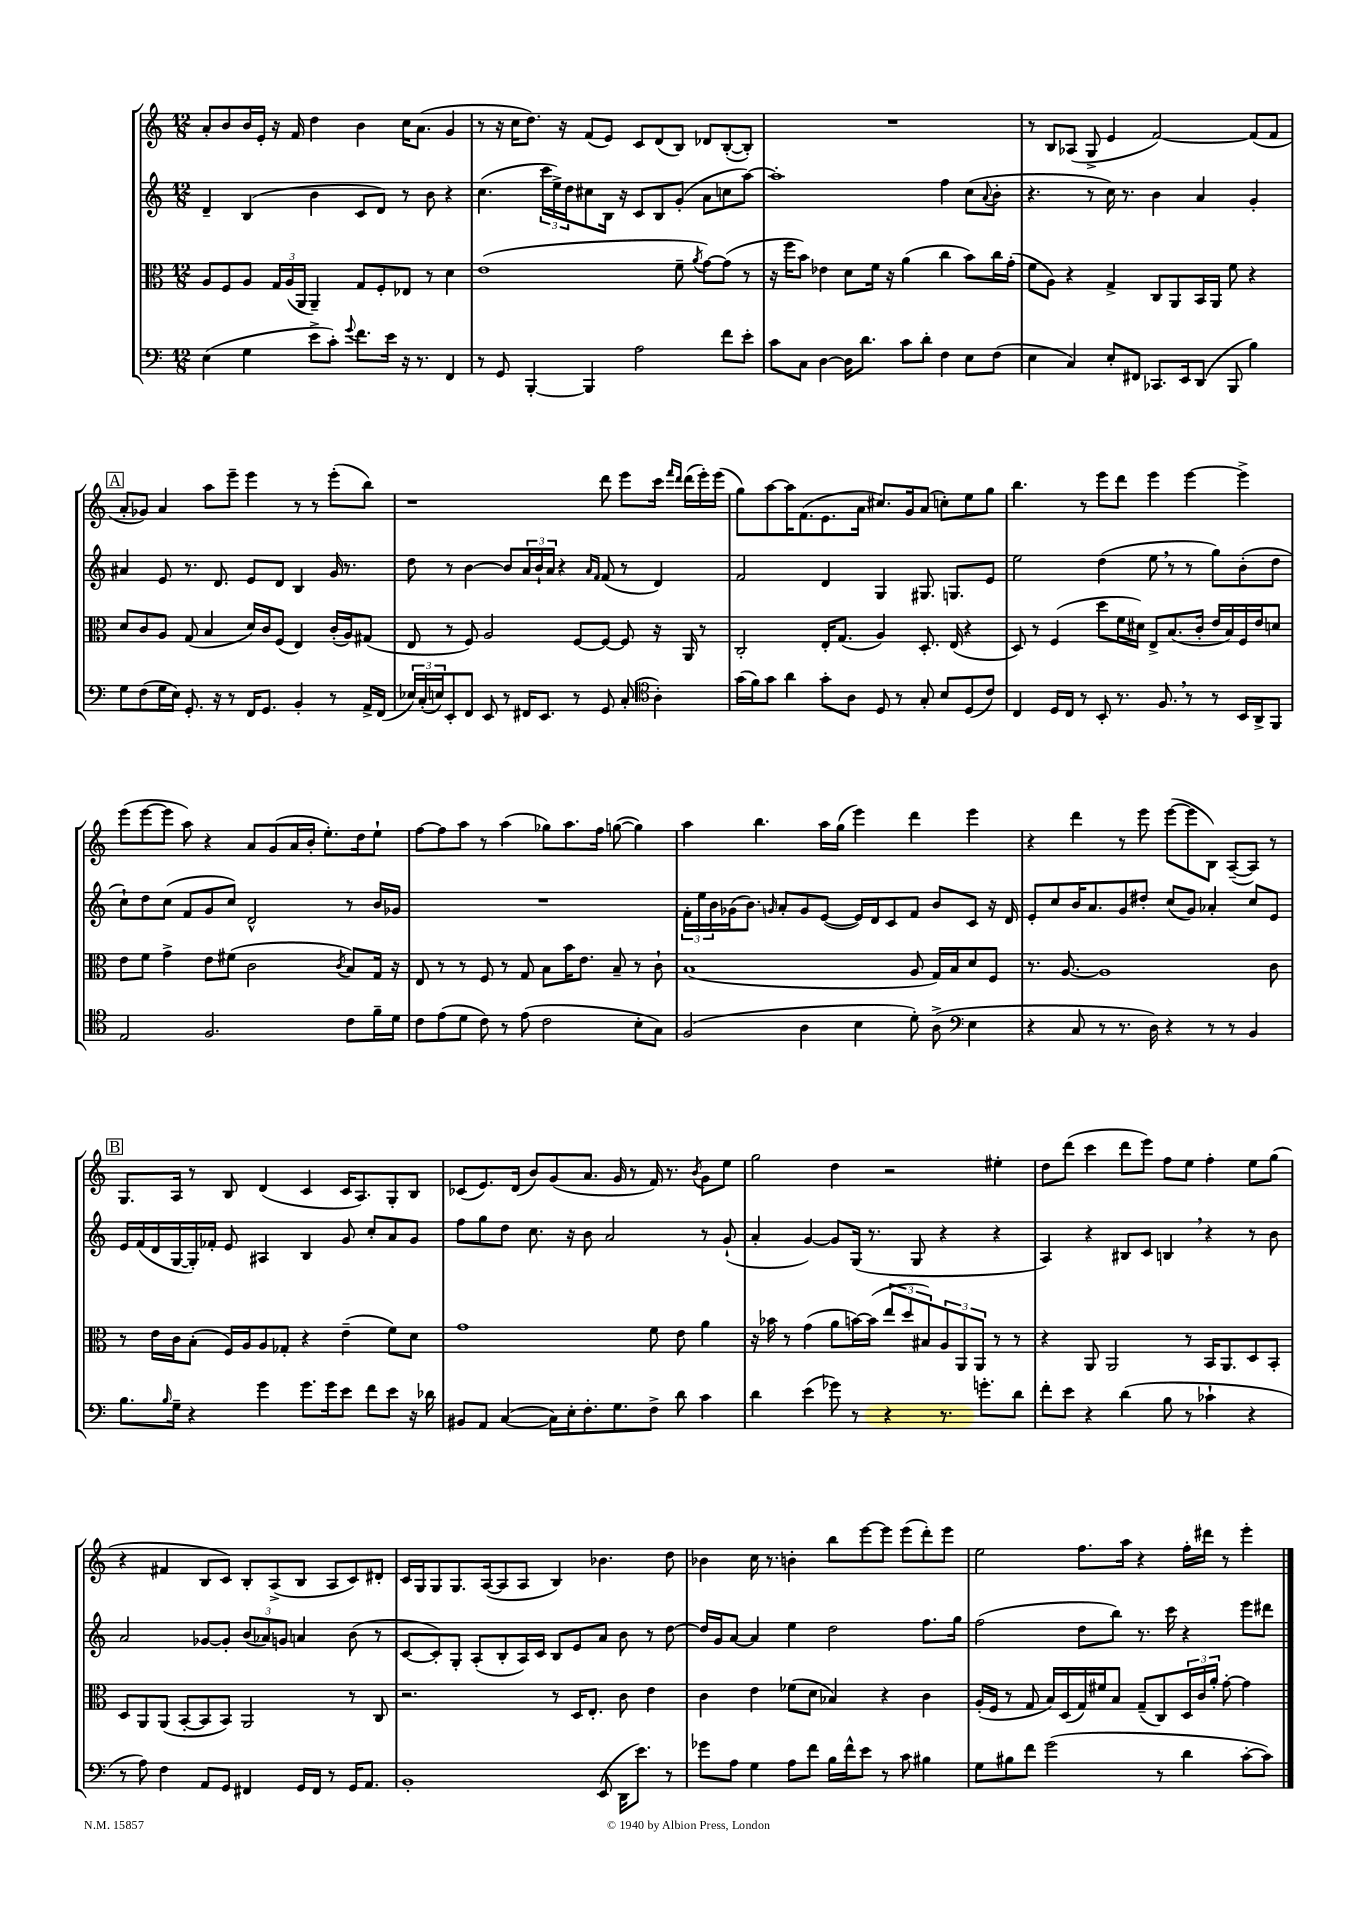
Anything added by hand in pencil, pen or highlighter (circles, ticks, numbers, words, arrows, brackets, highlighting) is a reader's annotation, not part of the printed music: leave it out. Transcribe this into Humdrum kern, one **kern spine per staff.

**kern	**kern	**kern	**kern
*part4	*part3	*part2	*part1
*staff4	*staff3	*staff2	*staff1
*clefF4	*clefC3	*clefG2	*clefG2
*k[]	*k[]	*k[]	*k[]
*M12/8	*M12/8	*M12/8	*M12/8
=1	=1	=1	=1
(4E\	8A/L	4d~/	8a'/L
.	8F/	.	8b/
4G\	8A/J	(4B/	16b/L
.	.	.	16e'/JJ
.	24G/LL	.	16r
.	(24A/	.	.
.	.	.	16f/
.	24AA/JJ	.	.
8e^\L	4AA~/)	4b\	4dd\
8c'\J)	.	.	.
8qqg/	.	.	.
8.f\L	8G/L	8c/L	4b\
.	8F'/	8d/J)	.
16e\Jk	.	.	.
16r	8E-X/J	8r	16cc\KL
8.r	.	.	(8.a\J
.	8r	8b\	.
4FF/	4d\	4r	4g/
=2	=2	=2	=2
8r	(1e	(4.cc\	8r
8GG/	.	.	16r
.	.	.	16cc\KL
[4BBB'/	.	.	8.dd\J)
.	.	24ccc\LL	.
.	.	24ee^\)	.
.	.	.	16r
.	.	24dd\J	.
4BBB/]	.	8cc#X\	(8f/L
.	.	16B\Jk	8e/J)
.	.	16r	.
2A\	.	8c/L	8c/L
.	.	8B/	(8d/
.	8f~\	(8g'/J	8B/J)
.	8qa/	.	.
.	[8g\L)	8a\L	8d-X/L
8f\L	(8g\J]	8ccn\	([8B'/
8e'\J	8r	[8aa\J)	8B'/J])
=3	=3	=3	=3
8c\L	16r	1aa']	1.r
.	16ff\KL	.	.
8C\J	8b\J)	.	.
[4D\	4e-X\	.	.
16D\KL]	8d\L	.	.
8.d\J	.	.	.
.	16f\Jk	.	.
.	16r	.	.
8c\L	(4a\	.	.
8d'\J	.	.	.
4F\	4cc\	4ff\	.
8E\L	8b\L)	(8cc\L	.
.	.	8qqa/	.
(8F\J	16cc\L	8b'\J	.
.	(16g'\JJ	.	.
=4	=4	=4	=4
4E\	8f\L	4.r	8r
.	8A\J)	.	8B/L
4C/)	4r	.	(8A-X/J
.	.	8r	8G^/
8E'/L	4G^/	16cc\)	4e/
.	.	8.r	.
8FF#X/J	.	.	.
8.CC-X/L	8C/L	4b\	[2f/)
.	8AA/	.	.
16EE/k	.	.	.
(8DD/J	16BB/L	4a/	.
.	16AA/JJ	.	.
8BBB/	8f\	.	.
4B\)	4r	4g'/	(8f/L]
.	.	.	8f/J
!!LO:LB:g=z
!!LO:REH:place=s1:t=A
=5	=5	=5	=5
8G\L	8d/L	4a#X/	8a'/L
(8F\	8c/	.	8g-X/J)
16G\L	8A/J	8e/	4a/
16E\JJ)	.	.	.
8.GG'/	(8G/	8.r	.
.	4B/	.	8aa\L
16r	.	8.d/	.
8r	.	.	8eee~\J
16FF/KL	16d/LL)	8e/L	4eee\
8.GG/J	16c/J	.	.
.	(8F/J	8d/J	.
4BB'/	4E/)	4B/	8r
.	.	.	8r
8r	(16c'/LL	16g/	(8eee'\L
.	16A/J)	8.r	.
16AA^/LL	(8G#X/J	.	8bb\J)
(16FF/JJ	.	.	.
=6	=6	=6	=6
24E-X/LL)	8E/	8dd\	1r
(24C'/	.	.	.
24En/J)	.	.	.
8EE'/	8r	8r	.
8FF/J	8F/)	[4b\	.
8EE/	2A/	.	.
8r	.	8b/L]	.
16FF#X/KL	.	24a/L	.
.	.	24b`/	.
8.EE/J	.	.	.
.	.	24a/JJ	.
.	.	4r	.
8r	[8F/L	.	.
.	.	16qqa/LL	.
.	.	16qqf/JJ	.
8GG/	8F/J_	(8f/	8ddd\
(8C'/	8F/]	8r	8eee\L
*clefC4	*	*	*
4A'\)	16r	4d/)	16ccc\Jk
.	.	.	16qqfff/LL
.	.	.	16qqddd/JJ
.	16AA/	.	(16ddd\LL
.	8r	.	16eee'\)
.	.	.	(16eee\JJ
=7	=7	=7	=7
(16g\LL	2C'/	2f/	8gg\L)
16f\J)	.	.	.
8g\J	.	.	[8aa\
4a\	.	.	16aa\K]
.	.	.	(8.f\
8g'\L	16E'/KL	4d/	8.e\
.	(8.G/J	.	.
8A\J	.	.	.
.	.	.	16a\Jk
8D/	4A/)	4G/	8.cc#X/L)
8r	.	.	.
.	.	.	16g/k
8G'/	8.D'/	8.G#X/	(8a/J
8B/L	.	.	8ccn'\L)
.	(16E/	8.Gn/L	.
(8D/	4r	.	8ee\
8c/J)	.	8e/J	8gg\J
=8	=8	=8	=8
4C/	8D/)	2ee\	4.bb\
.	8r	.	.
16D/LL	(4F/	.	.
16C/JJ	.	.	.
8r	.	.	8r
8BB'/	8dd\L	(4dd\	8eee\L
8.r	16f\L	.	8ddd\J
.	16d#X\JJ)	.	.
.	8E^/L	8ee,\	4eee\
8.F,/	.	.	.
.	(8.B/	8r	.
8r	.	8r	[4eee\
.	16c'/Jk	.	.
8r	16e/LL	8gg\L)	.
.	16B/)	.	.
16BB/LL	16F/	(8b'\	4eee^\]
16AA^/J	16e/J	.	.
8FF/J	8dn/J	8dd\J	.
!!LO:LB:g=z
=9	=9	=9	=9
2E/	8e\L	8cc`\L)	(8eee\L
.	8f\J	8dd\	[8eee\
.	4g^\	(8cc\J	8eee\J]
.	.	8f/L	8aa\)
2.F/	8e\L	8g/	4r
.	(8f#X\J	8cc/J)	.
.	2c\	2d^^/	8a/L
.	.	.	(8g/
.	.	.	16a/L
.	.	.	16b'/JJ
.	.	.	8.ee'\L)
.	8qc/	.	.
8c\L	8B/L)	8r	.
.	.	.	16dd\k
16f~\L	16G/Jk	16b/LL	8ee`\J
16d\JJ	16r	16g-X/JJ	.
=10	=10	=10	=10
8c\L	8E/	1.r	[8ff\L
(8e\	8r	.	8ff\]
8d\J	8r	.	8aa\J
8c\)	8F/	.	8r
8r	8r	.	(4aa\
(8e\	8G/	.	.
2c\	8B\L	.	8gg-X\L)
.	16b\K	.	8.aa\
.	8.e\J	.	.
.	.	.	16ff\Jk
.	8B~/	.	([8ggn\
8B'\L	8r	.	4gg\])
8G\J)	8c`\	.	.
=11	=11	=11	=11
(2F/	(1B	24f'\LL	4aa\
.	.	24ee\	.
.	.	24b\	.
.	.	(16g-X\J	.
.	.	8.b\J)	.
.	.	.	4.bb\
.	.	16qqgn/	.
.	.	8a'/L	.
4A\	.	8g/	.
.	.	([8e/J	16aa\LL
.	.	.	(16gg\JJ
4B\	.	16e/LL])	4eee\)
.	.	16d/J	.
.	.	8c/	.
8d'\)	8A/	8f/J	4ddd\
(8A^\	16G/LL)	8b/L	.
.	16B/J	.	.
*clefF4	*	*	*
4E\	8d/	8c/J	4eee\
.	8F/J	16r	.
.	.	16d/	.
=12	=12	=12	=12
4r	8.r	8e'/L	4r
.	.	8cc/	.
.	[8.A/	.	.
8C/	.	16b/K	4ddd\
.	.	8.a/	.
8r	1A]	.	.
8.r	.	8g/	8r
.	.	8dd#X'/J	8eee\
16D\)	.	.	.
4r	.	(8cc/L	([8eee\L
.	.	8g/J)	8eee\]
8r	.	4a-X'/	8B\J)
8r	.	.	([8A~/L
4BB/	.	8cc/L	8A/J])
.	8c\	8e/J	8r
!!LO:LB:g=z
!!LO:REH:place=s1:t=B
=13	=13	=13	=13
8.B\L	8r	16e/LL	8.G/L
.	.	(16f/	.
.	16e\LL	16d/	.
16qqB/	.	.	.
16G~\Jk	16c\J	[16G/	16A/Jk
4r	(8B'\J	16G'/])	8r
.	.	16f-X'/JJ	.
.	16F/LL)	8e/	8B/
.	16A/J	.	.
4g\	8A/	4A#X/	(4d/
.	8G-X'/J	.	.
8.g\L	4r	4B/	4c/
16g\k	.	.	.
8e\J	(4e~\	8g/	16c/KL
.	.	.	8.A/)
8f\L	.	8cc'/L	.
8e\J	8f\L)	8a/	8G'/
16r	8d\J	8g/J	8B/J
16d-X\	.	.	.
=14	=14	=14	=14
8BB#X/L	1g	8ff\L	(8c-X/L
8AA/J	.	8gg\	8.e/)
([4C/	.	8dd\J	.
.	.	.	(16d/Jk
.	.	8.cc\	8b/L)
16C\LL])	.	.	(8g/
16E'\J	.	16r	.
8.F'\	.	8b\	8.a/J
.	.	2a/	.
8.G\	.	.	16g/
.	.	.	8r
8F^\J	8f\	.	16f/)
.	.	.	8.r
8d\	8e\	.	.
.	.	.	8qb/
4c\	4a\	8r	8g\L
.	.	(8g`/	8ee\J
=15	=15	=15	=15
4d\	16r	4a'/	2gg\
.	16b-X\	.	.
.	8r	.	.
(4e\	(4g\	[4g/)	.
8g-X\)	8a\L	8g/L]	4dd\
8r	[16bn\L)	(16G/Jk	.
.	(16b\JJ]	8.r	.
4r	12ee/L	.	2r
.	12dd/	.	.
.	.	8G/	.
.	12B#X/)	.	.
8.r	12A/	4r	.
.	12AA/	.	.
.	12AA/J	.	.
8.gn'\L	.	.	.
.	8r	4r	4ee#X'\
8d\J	8r	.	.
=16	=16	=16	=16
8f'\L	4r	4A/)	8dd\L
8e\J	.	.	(8ddd\J
4r	8AA/	4r	4ccc\
.	2AA/	.	.
(4d\	.	8B#X/L	8ddd\L
.	.	8c/J	8eee\J)
8B\	.	4Bn,/	8ff\L
8r	8r	.	8ee\J
4c-X`\	16BB/KL	4r	4ff'\
.	8.AA/	.	.
4r	8D/	8r	8ee\L
.	8BB'/J	8b\	(8gg\J
!!LO:LB:g=z
=17	=17	=17	=17
8r	8D/L	2a/	4r
8A\)	8AA/	.	.
4F\	(8AA/J	.	4f#X/
.	[8BB'/L	.	.
8AA/L	8BB/]	[8g-X/L	8B/L
8GG/J	8BB/J)	8g-'/J]	8c/J)
4FF#X/	2AA/	(12b/L	8B'/L
.	.	12a-X/)	.
.	.	.	(8A^/
.	.	12gn/J	.
16GG/LL	.	4an/	8B/J
16FF#/JJ	.	.	.
8r	.	.	8A/L
16GG/KL	8r	(8b\	8c/)
8.AA/J	.	.	.
.	8C/	8r	8d#X'/J
=18	=18	=18	=18
1BB'	2.r	[8c/L	16c/LL
.	.	.	16G/J
.	.	8c'/])	8G/
.	.	8G'/J	8.G/
.	.	(8A'/L	.
.	.	.	([16A/k
.	.	8B'/	8A/]
.	.	16A/L)	8A/J
.	.	16c/JJ	.
.	8r	8B/L	4B/)
.	16D/KL	8e/	.
.	8.E'/J	.	.
(8EE/	.	8a/J	4.b-X\
16DD\KL	8c\	8b\	.
8.e\J)	.	.	.
.	4e\	8r	.
8r	.	[8dd\	8dd\
=19	=19	=19	=19
8g-X\L	4c\	16dd/LL]	4b-X\
.	.	16g/J	.
8A\J	.	[8a/J	.
4G\	4e\	4a/]	16cc\
.	.	.	8.r
8A\L	(8f-X\L	4ee\	4bn'\
8f\J	8d\J	.	.
16B\LL	4B-X/)	2dd\	8bb\L
16f^^\J	.	.	.
8e\J	.	.	[8eee\
8r	4r	.	8eee\J]
8c\	.	.	(8eee\L
4B#X\	4c\	8.ff\L	8ddd'\)
.	.	.	8eee\J
.	.	16gg\Jk	.
=20	=20	=20	=20
8G\L	(16A'/LL	(2ff\	2ee\
.	16F/JJ	.	.
8B#X\	8r	.	.
8f\J	8G/	.	.
(2g\	16B/LL)	.	.
.	(16D/	.	.
.	16G/)	8dd\L	8.ff\L
.	16f#X/J	.	.
.	8B/J	8bb\J)	.
.	.	.	16aa\Jk
.	(8G~/L	8.r	4r
8r	8C/)	.	.
.	.	16ccc\	.
4d\	24D/L	4r	16ff'\LL
.	24c/	.	.
.	.	.	16ddd#X\JJ
.	24a'/JJ	.	.
.	[8g'\	.	8r
[8c'\L	4g\]	8eee\L	4eee'\
8c\J])	.	8ddd#X\J	.
==	==	==	==
*-	*-	*-	*-
